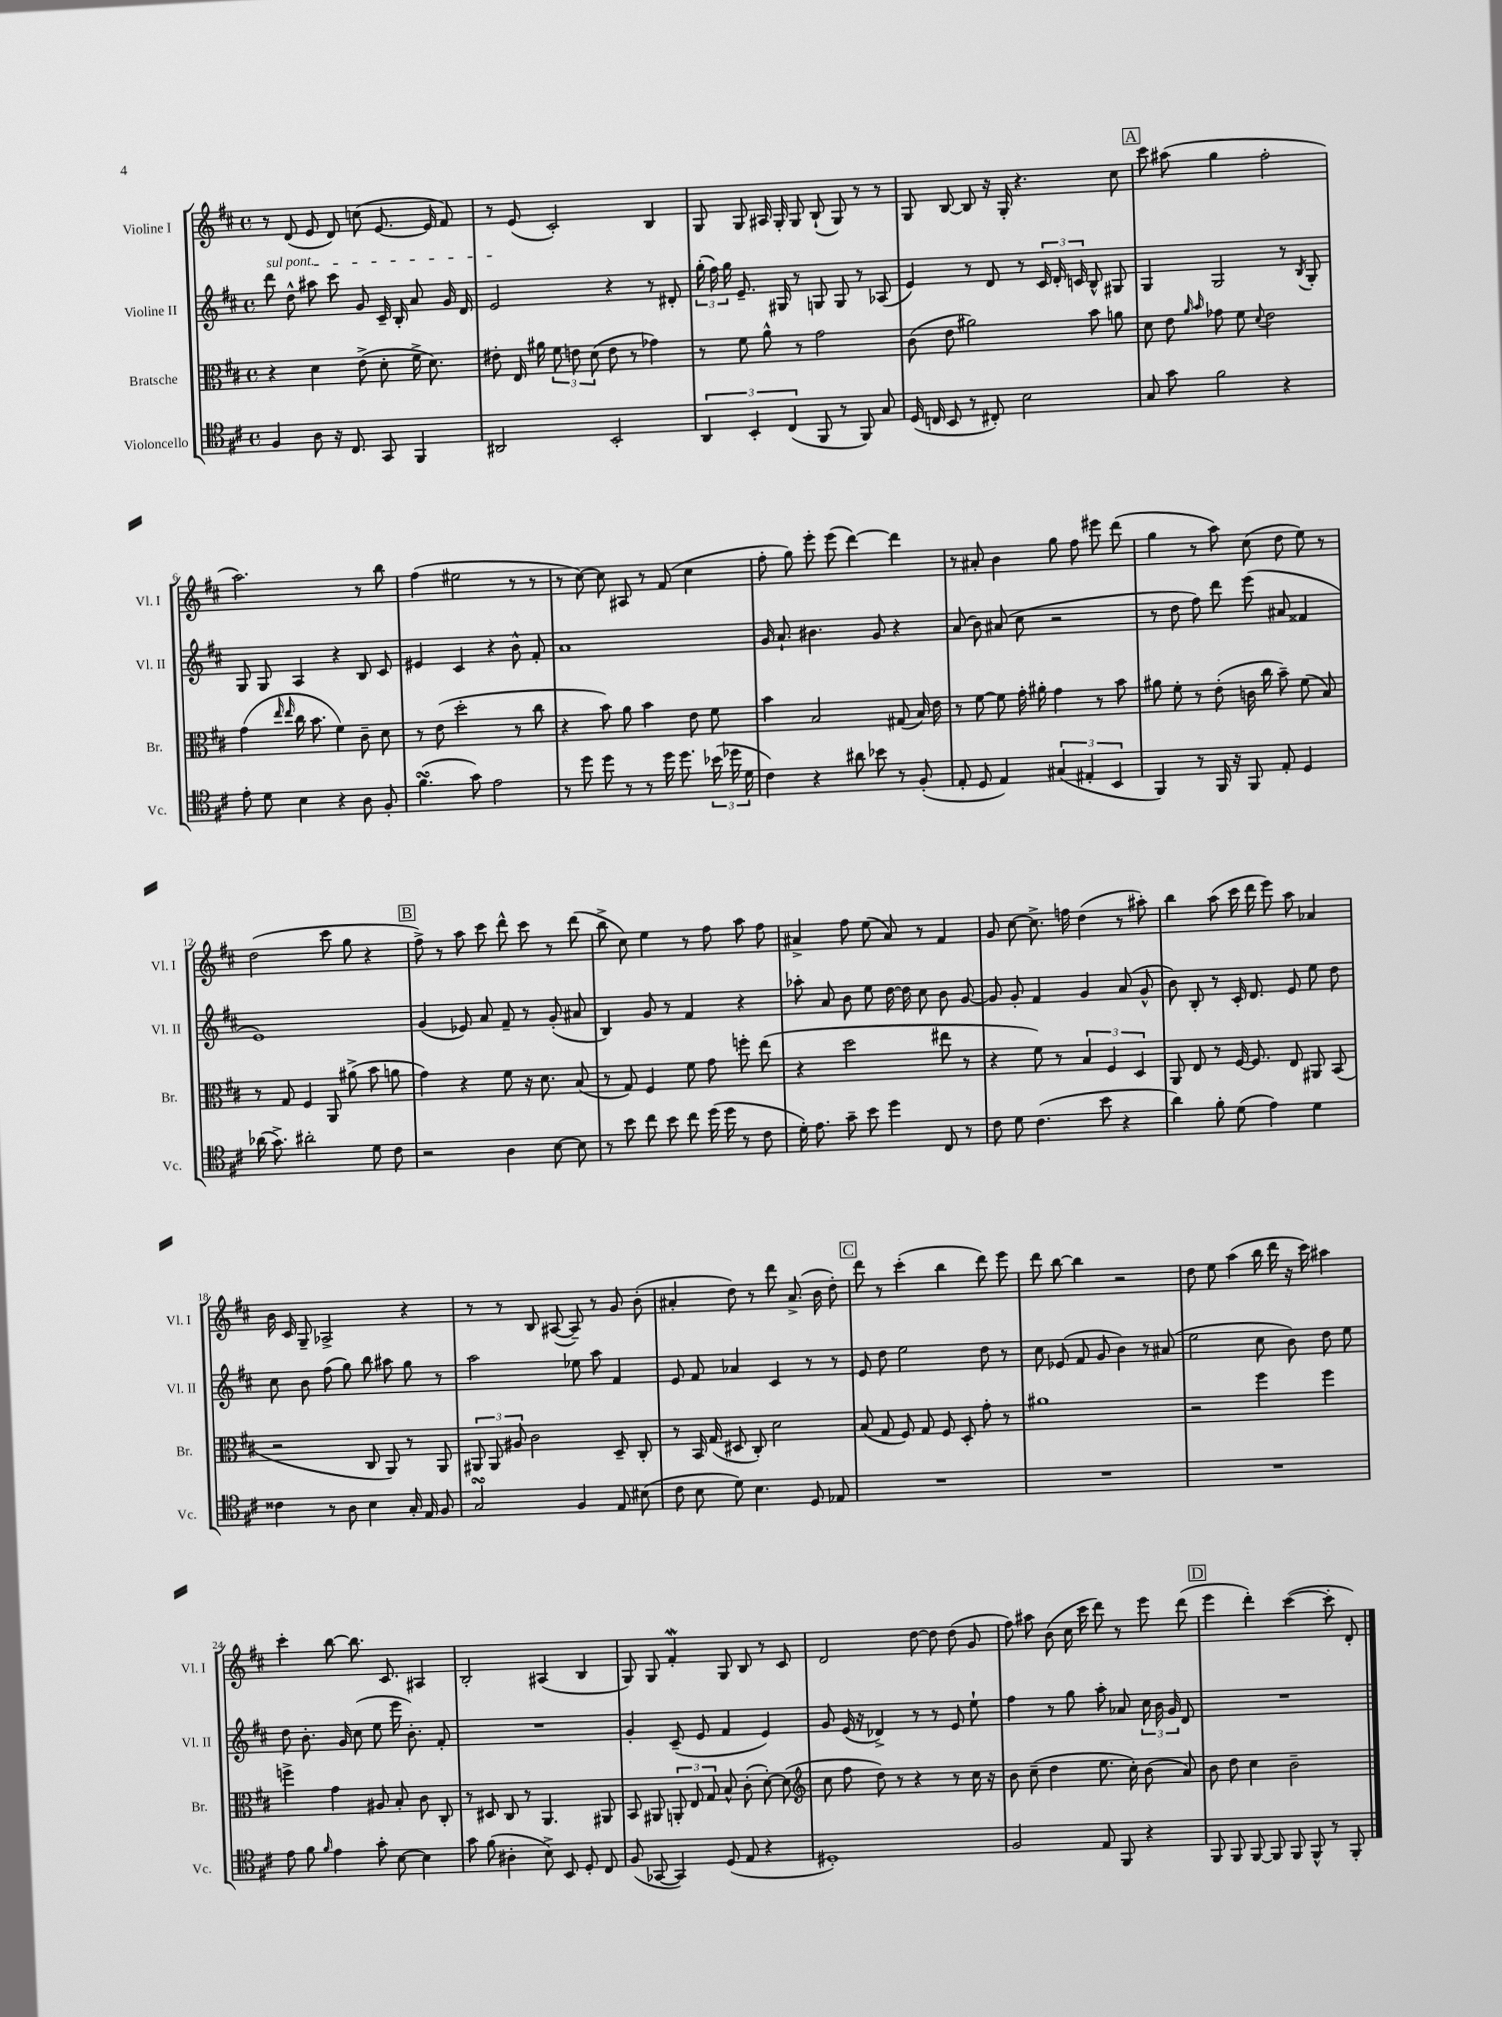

**kern	**kern	**kern	**kern
*part4	*part3	*part2	*part1
*staff4	*staff3	*staff2	*staff1
*I"Violoncello	*I"Bratsche	*I"Violine II	*I"Violine I
*I'Vc.	*I'Br.	*I'Vl. II	*I'Vl. I
*clefC4	*clefC3	*clefG2	*clefG2
*k[f#c#]	*k[f#c#]	*k[f#c#]	*k[f#c#]
*M4/4	*M4/4	*M4/4	*M4/4
*met(c)	*met(c)	*met(c)	*met(c)
=1	=1	=1	=1
!	!	!LO:TX:a:i:t=sul pont.	!
4F#/	4r	8ddd\	8r
.	.	8dd^^\	(8d/
8A\	4d\	8aa#X\	8e/
16r	.	8ccc#\	8d/)
8.C#/	.	.	.
.	(8e^\	8g/	(8ccn\
8GG/	8d'\	16c#~/	[8.e/
.	.	16B'/	.
4FF#/	16f#^\	8a/	.
.	8.d\)	.	16e/]
.	.	16g/	8f#/)
.	.	16d/	.
=2	=2	=2	=2
2AA#X/	8e#X'\	2e/	8r
.	16E/	.	(8e/
.	16a#X\	.	.
.	12f#\	.	2c#'/)
.	12en\	.	.
.	(12d\	.	.
2BB'/	8e\	4r	.
.	8r	.	.
.	4g-X\)	8r	4B/
.	.	8d#X'/	.
=3	=3	=3	=3
6AA/	8r	(24gg'\	8G/
.	.	24ff#\)	.
.	.	24gg\	.
.	8f#\	8.e~/	8G/
6BB'/	.	.	.
.	8a^^\	.	16A#X/
.	.	16G#X/	16G'/
(6C#/	.	.	.
.	8r	8r	8G/
8FF#/	2g\	8Gn/	(8B`/
8r	.	8G/	8G/)
8FF#/)	.	8r	8r
8G/	.	(8A-X/	8r
=4	=4	=4	=4
(16D/	(8c#\	4e/)	8G/
16Cn/	.	.	.
8BB/	8e\	.	[8B/
8r	2a#X\)	8r	8B/]
8C#X'/)	.	8d/	16r
.	.	.	16G'/
2B\	.	8r	4.r
.	.	24c#/	.
.	.	24d'/	.
.	.	24cn/	.
.	8b\	8B^^/	.
.	8an\	8G#X/	8cc#\
!!LO:REH:place=s1:t=A
=5	=5	=5	=5
8G/	8d\	4G/	8ccc#\
8g\	8e\	.	(8aa#X\
.	16qqa/	.	.
.	16qqb/	.	.
2f#\	8g-X\	2G/	4gg\
.	8f#\	.	.
.	8qqd/	.	.
.	2e\	.	2ff#'\
4r	.	8r	.
.	.	8qB/	.
.	.	8G'/	.
!!LO:LB:g=z
=6	=6	=6	=6
8e'\	(4g\	8G/	2.aa\)
8d\	.	8G/	.
.	16qqee/	.	.
.	16qqee/	.	.
4B\	16cc#\	4A/	.
.	8.b\	.	.
4r	4f#\)	4r	.
8A\	8c#~\	8B/	8r
8F#'/	8d\	8c#/	8bb\
=7	=7	=7	=7
(4.f#sSsS\	8r	4e#X/	(4ff#\
.	(8e\	.	.
.	2dd'\	4c#/	2ee#X\
8g\)	.	.	.
2e\	.	4r	.
.	8r	8b^^\	8r
.	8cc#\	8f#'/	8r
=8	=8	=8	=8
8r	4r	1a	8r
8dd\	.	.	[8cc#\)
8dd\	8b\)	.	8cc#\]
8r	8a\	.	8A#X/
8r	4b\	.	8r
16dd\	.	.	(8f#/
8.dd\	.	.	.
.	8e\	.	4cc#\
(24b-X\	8f#\	.	.
24dd-X\	.	.	.
24d\	.	.	.
=9	=9	=9	=9
4c#\)	4b\	16g/	8ff#'\
.	.	8.a`/	.
.	.	.	8gg\)
4r	2B/	4.b#X\	8eee'\
.	.	.	(8eee\
8a#X\	.	.	[4ddd\)
8b-X\	.	8g/	.
8r	(8G#X/	4r	4ddd\]
(8F#'/	16B/)	.	.
.	16e\	.	.
=10	=10	=10	=10
8E'/	8r	(8a/	8r
8D/	[8f#\	8b\)	8a#X'/
4E/)	8f#\]	(8a#X/	4b\
.	16g'\	8cc#\	.
.	16a#X'\	.	.
(6G#X/	4g\	2r	8gg\
.	.	.	8ff#\
6E#X'/	.	.	.
.	8r	.	8eee#X\
6BB/	.	.	.
.	8b\	.	(8ddd\
=11	=11	=11	=11
4FF#/)	8a#X\	8r	4gg\
.	8f#'\	8dd\	.
8r	8r	8ff#\)	8r
16FF#/	(8e'\	8ddd\	8aa\)
16r	.	.	.
8FF#/	16cn\	(8eee\	(8cc#\
.	16cc#\	.	.
8E'/	8b~\)	8a#X/	8dd\
4D/	(8f#\	4f##X/	8ee\)
.	8B/)	.	8r
!!LO:LB:g=z
=12	=12	=12	=12
(16a-X\	8r	1e)	(2dd\
8.g^\)	.	.	.
.	8G/	.	.
2a#X'\	4F#/	.	.
.	8AA/	.	8ccc#\
.	(8a#X^\	.	8gg\
8d\	8b\	.	4r
8c#\	8an\	.	.
!!LO:REH:place=s1:t=B
=13	=13	=13	=13
2r	4g\)	(4g/	8ff#^\)
.	.	.	8r
.	4r	8e-X/)	8aa\
.	.	8a/	8ccc#\
4A\	8f#\	8f#~/	8ddd^^\
.	16r	8r	8ccc#\
.	8.d\	.	.
[8B\	.	(8g'/	8r
8B\]	(8B/	8a#X/	(8ddd\
=14	=14	=14	=14
8r	8r	4B/)	8bb^\
8b\	8G/)	.	8cc#\)
8cc#\	4F#/	8g/	4ee\
8b\	.	8r	.
8cc#\	8f#\	4f#/	8r
(16dd\	8g\	.	8ff#\
16dd\	.	.	.
8r	8ffn'\	4r	8aa\
8c#\	(8ee\	.	8ff#\
=15	=15	=15	=15
16d'\)	4r	8aa-X'\	4a#X^/
8.e\	.	.	.
.	.	8a/	.
8g~\	2dd\	8b\	8ff#\
8b\	.	8ee\	(8ee\
4dd\	.	[16dd\	8a#/)
.	.	16dd\]	.
.	.	8cc#\	8r
8C#/	8ee#X\	8b\	4f#/
8r	8r	[8g/	.
=16	=16	=16	=16
8c#\	4r	8g/]	8g/
8d\	.	8g'/	[8cc#\
(4.c#\	8f#\)	4f#/	8.cc#^\]
.	8r	.	.
.	.	.	16ffn\
.	6B/	4g/	(4dd\
8b\	.	.	.
.	6F#/	.	.
4r	.	(8a/	8r
.	6D/	.	.
.	.	8g^^/	8aa#X'\)
=17	=17	=17	=17
4a\)	8AA/	8b\)	4bb\
.	8E/	8B'/	.
8f#'\	8r	8r	(8aa\
(8d\	[16F#/	16c#'/	16ccc#\
.	8.F#/]	8.d/	16ddd\
4e\)	.	.	8eee\)
.	8E/	8e/	8aa\
4d\	8AA#X/	8ee\	4a-X/
.	(8BB/	8dd\	.
!!LO:LB:g=z
=18	=18	=18	=18
4c##X\	2r	8cc#\	16b\
.	.	.	16c#/
.	.	8b\	8G~/
8r	.	(8ff#\	2A-X^/
8A\	.	8gg\)	.
4B\	8C#/	8bb\	.
.	8AA/)	8aa#X\	.
16G'/	8r	8gg\	4r
16E/	.	.	.
8F#/	8AA/	8r	.
=19	=19	=19	=19
2GsSSs/	12AA#X/	2aa\	8r
.	12AA#/	.	.
.	.	.	8r
.	12A#X/	.	.
.	2c#\	.	8B/
.	.	.	([8A#X/
4F#/	.	8ee-X\	8A#~/])
.	.	8aa\	8r
8E/	8D~/	4f#/	8g/
(8B#X\	8C#'/	.	(8b'\
=20	=20	=20	=20
8c#\	8r	8e/	4a#X'/
8B\	16BB/	8f#/	.
.	(16G/	.	.
8d\)	8D#X/	4a-X/	8dd\)
4.B\	8C#'/)	.	8r
.	2d\	4c#/	8ddd\
.	.	.	(8.a#^/
8D/	.	8r	.
.	.	.	16b\
8E-X/	.	8r	8dd'\)
!!LO:REH:place=s1:t=C
=21	=21	=21	=21
1r	(8B/	8e/	8ddd\
.	8G/	8dd\	8r
.	8F#/)	2ee\	(4ccc#'\
.	8G/	.	.
.	8F#/	.	4bb\
.	8D'/	.	.
.	8g'\	8dd\	8ddd\)
.	8r	8r	8eee\
=22	=22	=22	=22
1r	1a#X	8cc#\	8ddd\
.	.	(8e-X/	[8bb\
.	.	8f#/	4bb\]
.	.	8g/	.
.	.	4b\)	2r
.	.	8r	.
.	.	(8a#X/	.
=23	=23	=23	=23
1r	2r	2ee\	8dd\
.	.	.	8ee\
.	.	.	(4aa\
.	4ff#\	8cc#\	16bb\
.	.	.	16ddd\
.	.	8b\)	16r
.	.	.	16ccc#\)
.	4ff#\	8dd\	4aa#X\
.	.	8ee\	.
!!LO:LB:g=z
=24	=24	=24	=24
8e\	4ffn^\	8dd\	4ccc#'\
8f#\	.	8.b'\	.
16qqf#/	.	.	.
4e\	4g\	.	[8bb\
.	.	16g/	.
.	.	(8cc#\	8.bb\]
8g'\	8A#X/	8ee\	.
.	.	.	8.c#/
[8B\	8B'/	16eee\	.
.	.	8.b'\)	.
4B\]	8c#\	.	4A#X/
.	8C#'/	8f#'/	.
=25	=25	=25	=25
8g\	8r	1r	2B'/
(8f#\	8D#X/	.	.
4A#X'\	8C#/	.	.
.	8r	.	.
8B^\)	4.AA/	.	(4A#X/
8BB/	.	.	.
8D'/	.	.	4B/
8C#/	8AA#X/	.	.
=26	=26	=26	=26
(8F#/	8BB/	4g'/	8G/)
[8GG-X/	8AA#X/	.	8G/
4GG-/])	12AAn'/	(8c#~/	4f#W'/
.	12E/	.	.
.	.	8e/	.
.	12G/	.	.
(8D/	8B^^/	4f#/	8G/
8E/	(8c#'\	.	8B/
4r	[8d'\)	4e/)	8r
.	(8d\]	.	8c#/
=27	=27	=27	=27
*	*clefG2	*	*
1D#X')	8cc#\	8g/	2d/
.	8ff#\	(16e/	.
.	.	16r	.
.	8dd\)	4d-X^/)	.
.	8r	.	.
.	4r	8r	[8dd\
.	.	8r	8dd\]
.	8r	8e/	(8dd\
.	16cc#\	8ee`\	8g/
.	16r	.	.
=28	=28	=28	=28
2F#/	8b\	4ff#\	8ff#\)
.	(8cc#~\	.	8aa#X\
.	4dd\	8r	(8b\
.	.	8gg\	16cc#\
.	.	.	16ccc#\
8E/	8.ee\	8aa'\	8ddd\)
8FF#/	.	8a-X/	8r
.	16cc#'\)	.	.
4r	(8b\	24cc#\	8eee\
.	.	24b\	.
.	.	24g/	.
.	8a/)	8d/	(8ddd\
!!LO:REH:place=s1:t=D
=29	=29	=29	=29
8FF#/	8b\	1r	4eee\
8FF#/	8dd\	.	.
[8FF#/	4cc#\	.	4ddd'\)
8FF#/]	.	.	.
8FF#/	2b~\	.	([4ccc#\
8FF#^^/	.	.	.
8r	.	.	8ccc#'\]
8FF#'/	.	.	8d'/)
==	==	==	==
*-	*-	*-	*-
